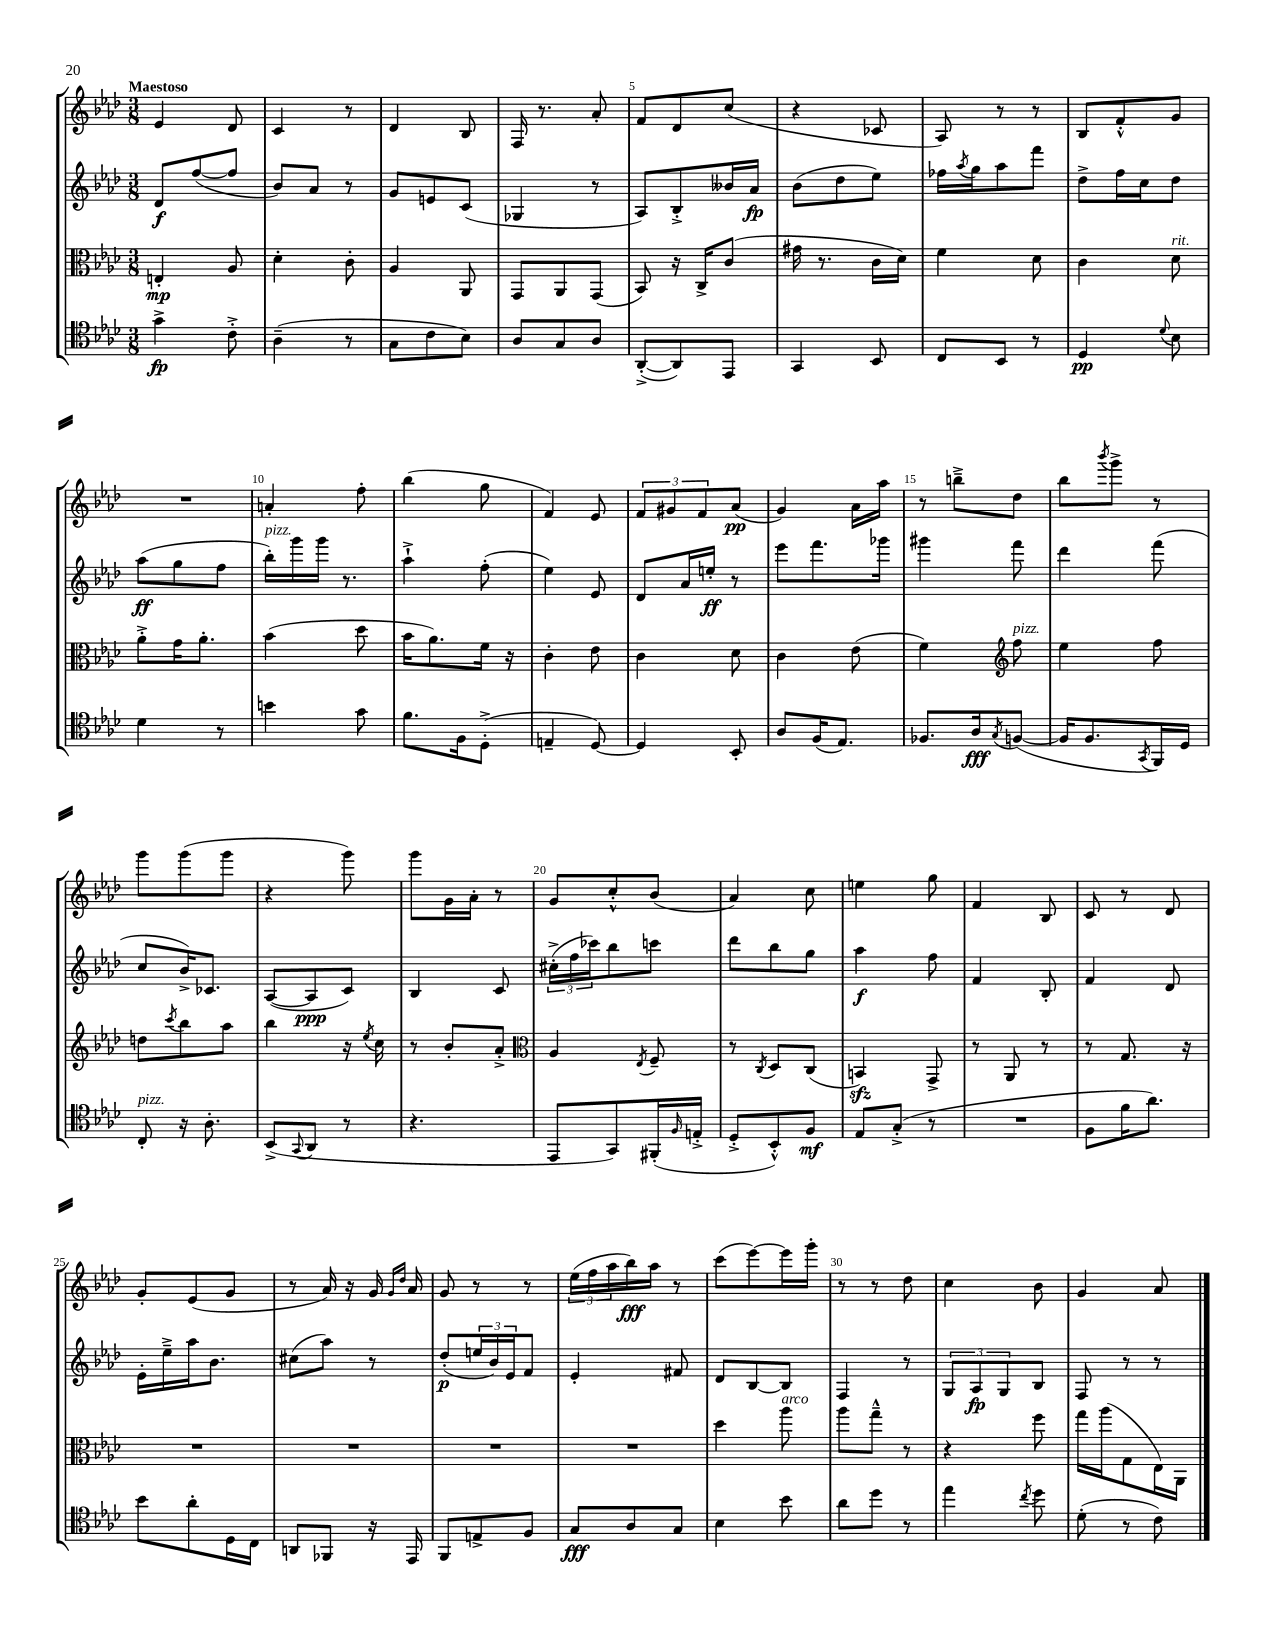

**kern	**kern	**kern	**kern
*staff4	*staff3	*staff2	*staff1
*clefC4	*clefC3	*clefG2	*clefG2
*k[b-e-a-d-]	*k[b-e-a-d-]	*k[b-e-a-d-]	*k[b-e-a-d-]
*M3/8	*M3/8	*M3/8	*M3/8
4g^	4E'	8d-	4e-
.	.	([8ff	.
8c'^	8A-	8ff]	8d-
=	=	=	=
(4A-~	4d-'	8b-)	4c
.	.	8a-	.
8r	8c'	8r	8r
=	=	=	=
8G	4A-	8g	4d-
8c	.	8e	.
8B-)	8AA-	(8c	8B-
=	=	=	=
8A-	8GG	4G-	16F
.	.	.	8.r
8G	8AA-	.	.
8A-	(8GG	8r	8a-'
=	=	=	=
([8AA-'^	8BB-)	8A-)	8f
8AA-])	16r	8B-'^	8d-
.	16C^	.	.
8EE-	(8c	16b--	(8cc
.	.	16a-	.
=	=	=	=
4GG	16g#	(8b-	4r
.	8.r	.	.
.	.	8dd-	.
8BB-	16c	8ee-)	8c-
.	16d-)	.	.
=	=	=	=
8C	4f	16ff-	8A-)
.	.	8qaa-	.
.	.	16gg	.
8BB-	.	8aa-	8r
8r	8d-	8fff	8r
=	=	=	=
4D-	4c	8dd-^	8B-
.	.	16ff	8f'^^
.	.	16cc	.
8qqd-	.	.	.
8B-	8d-	8dd-	8g
=	=	=	=
4d-	8a-'^	(8aa-	4.r
.	16g	8gg	.
.	8.a-'	.	.
8r	.	8ff	.
=	=	=	=
4b	(4b-	16bb-')	4a'
.	.	16ggg	.
.	.	16ggg	.
.	.	8.r	.
8g	8dd-	.	8ff'
=	=	=	=
8.f	16b-	4aa-`^	(4bb-
.	8.a-)	.	.
16F	.	.	.
(8D-'^	16f	(8ff'	8gg
.	16r	.	.
=	=	=	=
4E~	4c'	4ee-)	4f)
[8D-)	8e-	8e-	8e-
=	=	=	=
4D-]	4c	8d-	12f
.	.	.	12g#
.	.	16a-	.
.	.	.	12f
.	.	16ee'	.
8BB-'	8d-	8r	(8a-
=	=	=	=
8A-	4c	8eee-	4g)
(16F	.	8.fff	.
8.E-)	.	.	.
.	(8e-	.	16a-
.	.	16ggg-	16aa-
=	=	=	=
8.F-	4f)	4ggg#	8r
.	.	.	8bb~^
16A-	.	.	.
*	*clefG2	*	*
8qG	.	.	.
([8F	8ff	8fff	8dd-
=	=	=	=
16F]	4ee-	4ddd-	8bb-
8.F	.	.	.
.	.	.	8qbbb-
.	.	.	8ggg^
8qGG	.	.	.
16FF)	8ff	(8fff	8r
16D-	.	.	.
=	=	=	=
8C'	8dd	8cc	8ggg
.	8qccc	.	.
16r	8bb-	16b-^)	(8ggg
8.A-'	.	8.c-	.
.	8aa-	.	8ggg
=	=	=	=
(8BB-^	4bb-	([8A-	4r
8qqGG	.	.	.
8AA-	.	8A-]	.
8r	16r	8c)	8ggg)
.	8qee-	.	.
.	16cc	.	.
=	=	=	=
4.r	8r	4B-	8ggg
.	8b-'	.	16g
.	.	.	16a-'
.	8a-'^	8c	8r
=	=	=	=
*	*clefC3	*	*
8EE-	4A-	(24cc#'^	8g
.	.	24ff	.
.	.	24ccc-)	.
8GG)	.	8bb-	8cc'^^
.	8qE-	.	.
(16FF#'	8F~	8ccc	(8b-
16qqF	.	.	.
16E'^	.	.	.
=	=	=	=
8D-'^	8r	8ddd-	4a-)
.	8qC	.	.
8BB-'^^)	8D-	8bb-	.
8F	(8C	8gg	8cc
=	=	=	=
8E-	4BB)	4aa-	4ee
(8G'^	.	.	.
8r	8GG^	8ff	8gg
=	=	=	=
4.r	8r	4f	4f
.	8AA-	.	.
.	8r	8B-'	8B-
=	=	=	=
8F	8r	4f	8c
16f	8.G	.	8r
8.a-)	.	.	.
.	.	8d-	8d-
.	16r	.	.
=	=	=	=
8b-	4.r	16e-'	8g'
.	.	16ee-~^	.
8a-'	.	16aa-	(8e-
.	.	8.b-	.
16D-	.	.	8g
16C	.	.	.
=	=	=	=
8AA	4.r	(8cc#	8r
8FF-	.	8aa-)	16a-)
.	.	.	16r
16r	.	8r	16g
.	.	.	16qqg
.	.	.	16qqdd-
16EE-	.	.	16a-
=	=	=	=
8FF	4.r	(8dd-'	8g
8E^	.	24ee	8r
.	.	24b-)	.
.	.	24e-	.
8F	.	8f	8r
=	=	=	=
8G	4.r	4e-'	(24ee-
.	.	.	24ff
.	.	.	24aa-
8A-	.	.	16bb-)
.	.	.	16aa-
8G	.	8f#	8r
=	=	=	=
4B-	4dd-	8d-	(8ccc
.	.	[8B-	[8eee-)
8b-	8aa-	8B-]	16eee-]
.	.	.	16ggg'
=	=	=	=
8a-	8aa-	4F	8r
8dd-	8gg~^^	.	8r
8r	8r	8r	8dd-
=	=	=	=
4ee-	4r	12G	4cc
.	.	12A-	.
.	.	12G	.
8qcc	.	.	.
8dd-	8ff	8B-	8b-
=	=	=	=
(8d-'	16gg	8F	4g
.	(16aa-	.	.
8r	8G	8r	.
8c)	16E-)	8r	8a-
.	16AA-	.	.
==	==	==	==
*-	*-	*-	*-
